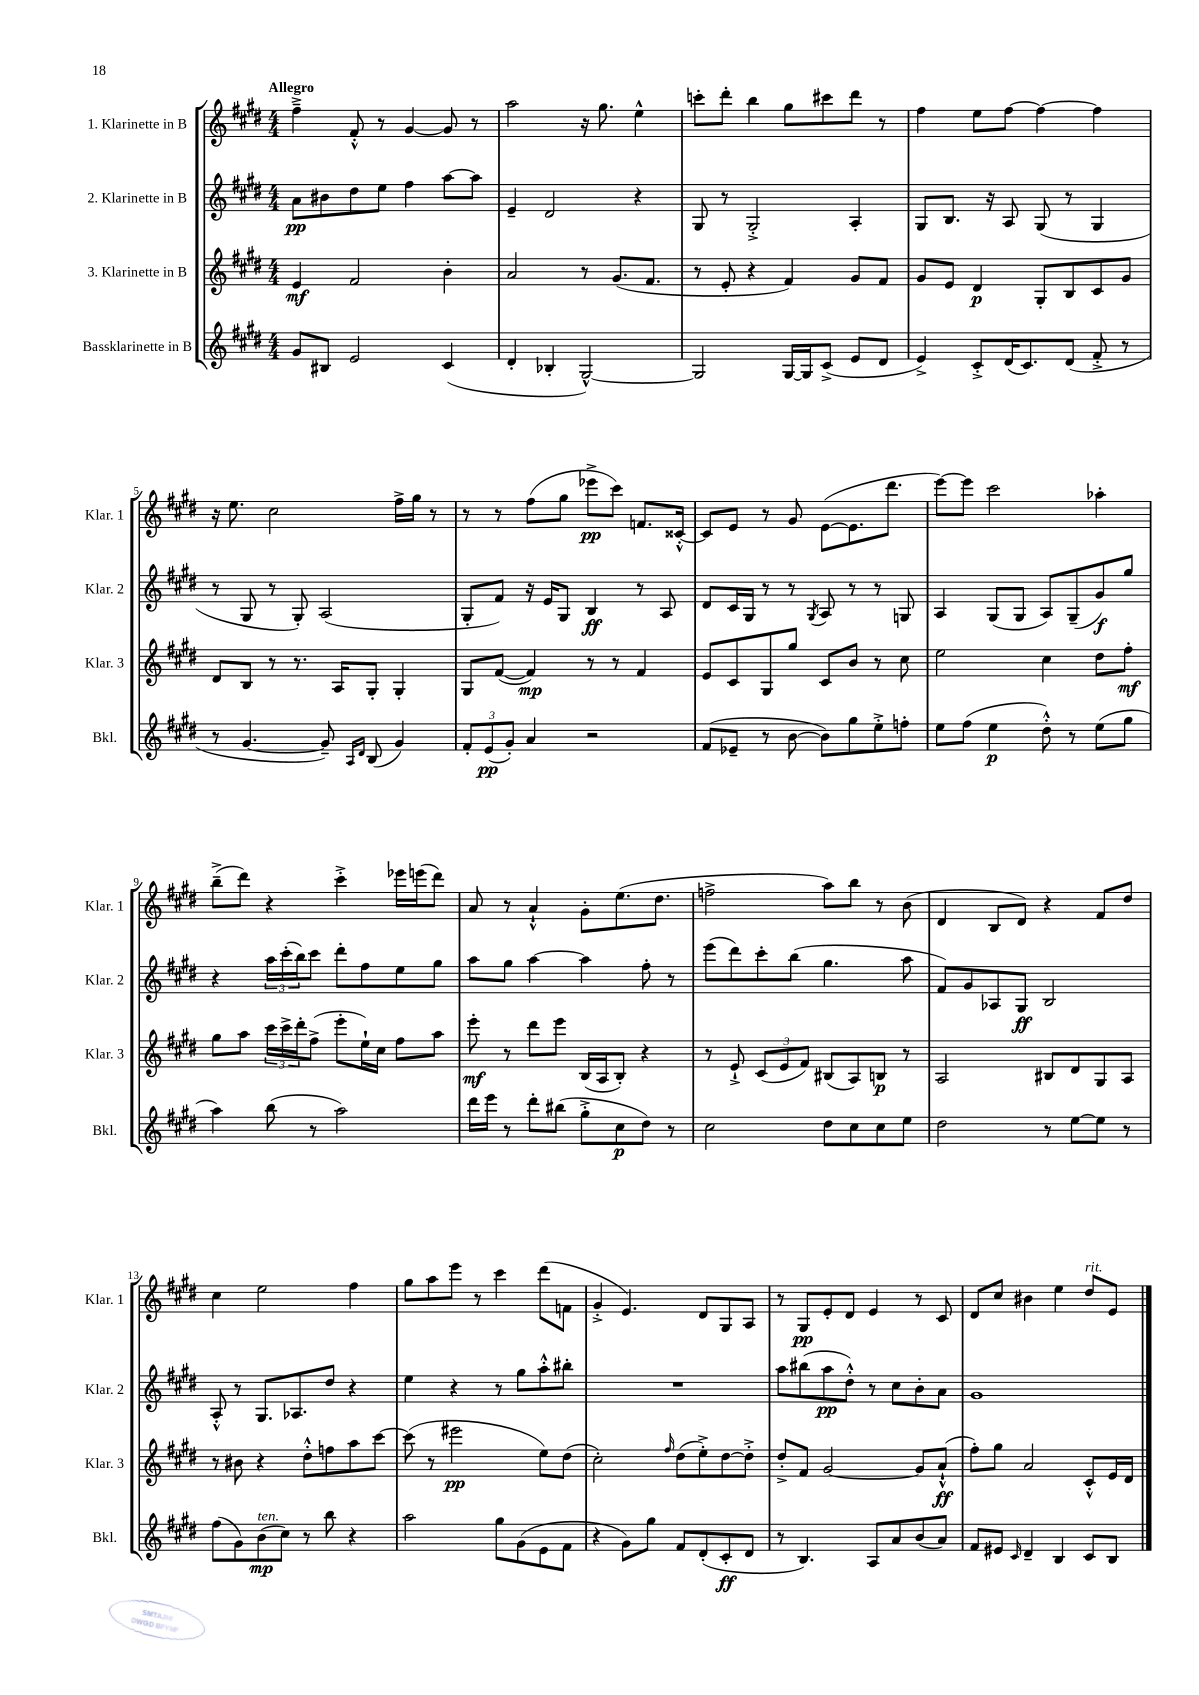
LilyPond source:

<<
\new StaffGroup <<
\new Staff = "s0" \with { instrumentName = "1. Klarinette in B" shortInstrumentName = "Klar. 1" } {
    \clef treble \key e \major \numericTimeSignature \time 4/4 \tempo "Allegro"
    fis''4---> fis'8-.-^ r8 gis'4~ gis'8 r8 |
    a''2 r16 gis''8. e''4-^ |
    c'''8-. dis'''8-. b''4 gis''8 cis'''8 dis'''8 r8 |
    fis''4 e''8 fis''8~ fis''4~ fis''4 |
    r16 e''8. cis''2 fis''16-> gis''16 r8 |
    r8 r8 fis''8( gis''8 ees'''8->\pp cis'''8) f'8. cisis'16~-.-^ |
    cisis'8 e'8 r8 gis'8 e'8~( e'8. dis'''8. |
    e'''8~) e'''8 cis'''2 aes''4-. |
    b''8--->( dis'''8) r4 cis'''4-.-> ees'''16 e'''16( dis'''8) |
    a'8 r8 a'4-!-^ gis'8-. e''8.( dis''8. |
    f''2-> a''8) b''8 r8 b'8( |
    dis'4 b8 dis'8) r4 fis'8 dis''8 |
    cis''4 e''2 fis''4 |
    gis''8 a''8 e'''8 r8 cis'''4 dis'''8( f'8 |
    gis'4-.-> e'4.) dis'8 gis8 a8 |
    r8 gis8\pp e'8-. dis'8 e'4 r8 cis'8 |
    dis'8 cis''8 bis'4 e''4 dis''8^\markup { \italic "rit." } e'8 \bar "|." |
}
\new Staff = "s1" \with { instrumentName = "2. Klarinette in B" shortInstrumentName = "Klar. 2" } {
    \clef treble \key e \major \numericTimeSignature \time 4/4
    a'8\pp bis'8 dis''8 e''8 fis''4 a''8~ a''8 |
    e'4-- dis'2 r4 |
    gis8 r8 gis2-.-> a4-. |
    gis8 b8. r16 a8 gis8( r8 gis4 |
    r8 gis8 r8 gis8-.) a2( |
    gis8-. fis'8) r16 e'16 gis8 b4\ff r8 a8 |
    dis'8 cis'16 gis16 r8 r8 \acciaccatura { gis8 } a8 r8 r8 g8 |
    a4 gis8( gis8 a8) gis8--( gis'8\f) gis''8 |
    r4 \tuplet 3/2 { a''16 cis'''16-.( b''16) } cis'''8 dis'''8-. fis''8 e''8 gis''8 |
    a''8 gis''8 a''4~ a''4 fis''8-. r8 |
    e'''8( dis'''8) cis'''8-. b''8( gis''4. a''8 |
    fis'8) gis'8 aes8 gis8\ff b2 |
    a8-.-^ r8 gis8. aes8. dis''8 r4 |
    e''4 r4 r8 gis''8 a''8-.-^ bis''8-. |
    R1 |
    a''8 bis''8( a''8\pp dis''8-.-^) r8 cis''8 b'8-. a'8 |
    gis'1 \bar "|." |
}
\new Staff = "s2" \with { instrumentName = "3. Klarinette in B" shortInstrumentName = "Klar. 3" } {
    \clef treble \key e \major \numericTimeSignature \time 4/4
    e'4\mf fis'2 b'4-. |
    a'2 r8 gis'8.( fis'8. |
    r8 e'8-. r4 fis'4) gis'8 fis'8 |
    gis'8 e'8 dis'4\p gis8-. b8 cis'8 gis'8 |
    dis'8 b8 r8 r8. a16 gis8-. gis4-. |
    gis8 fis'8~( fis'4\mp) r8 r8 fis'4 |
    e'8 cis'8 gis8 gis''8 cis'8 b'8 r8 cis''8 |
    e''2 cis''4 dis''8 fis''8-.\mf |
    gis''8 a''8 \tuplet 3/2 { cis'''16 cis'''16-> dis'''16-. } fis''8->( e'''8-. e''16-!) cis''16 fis''8 a''8 |
    e'''8-.\mf r8 dis'''8 e'''8 b16( a16 b8-.) r4 |
    r8 e'8-!-> \tuplet 3/2 { cis'8( e'8 fis'8) } bis8( a8) b8\p r8 |
    a2 bis8 dis'8 gis8 a8 |
    r8 bis'8 r4 dis''8-.-^ f''8 a''8 cis'''8~ |
    cis'''8( r8 eis'''2\pp e''8) dis''8( |
    cis''2-.) \grace { fis''16 } dis''8( e''8-.->) dis''8~ dis''8-.-> |
    dis''8-.-> fis'8 gis'2~ gis'8 a'8-!-^\ff( |
    fis''8-.) gis''8 a'2 cis'8-.-^ e'16 dis'16 \bar "|." |
}
\new Staff = "s3" \with { instrumentName = "Bassklarinette in B" shortInstrumentName = "Bkl." } {
    \clef treble \key e \major \numericTimeSignature \time 4/4
    gis'8 bis8 e'2 cis'4( |
    dis'4-. bes4-. gis2~-^) |
    gis2 gis16~ gis16 cis'8->( e'8 dis'8 |
    e'4->) cis'8-.-> dis'16( cis'8.) dis'8( fis'8-.-> r8 |
    r8 gis'4.~ gis'8--) \grace { a16 dis'16 } b8( gis'4) |
    \tuplet 3/2 { fis'8-. e'8\pp( gis'8-.) } a'4 r2 |
    fis'8( ees'8-- r8 b'8~ b'8) gis''8 e''8-.-> f''8-. |
    e''8 fis''8( e''4\p dis''8-.-^) r8 e''8( gis''8 |
    a''4) b''8( r8 a''2) |
    dis'''16 e'''16 r8 dis'''8-. bis''8( gis''8-.-> cis''8\p dis''8) r8 |
    cis''2 dis''8 cis''8 cis''8 e''8 |
    dis''2 r8 e''8~ e''8 r8 |
    fis''8( gis'8) b'8\mp^\markup { \italic "ten." }( cis''8) r8 b''8 r4 |
    a''2 gis''8 gis'8( e'8 fis'8 |
    r4 gis'8) gis''8 fis'8 dis'8-.( cis'8-.\ff dis'8 |
    r8 b4.) a8 a'8 b'8( a'8) |
    fis'8 eis'8 \grace { cis'16 } dis'4-- b4 cis'8 b8 \bar "|." |
}
>>
>>
